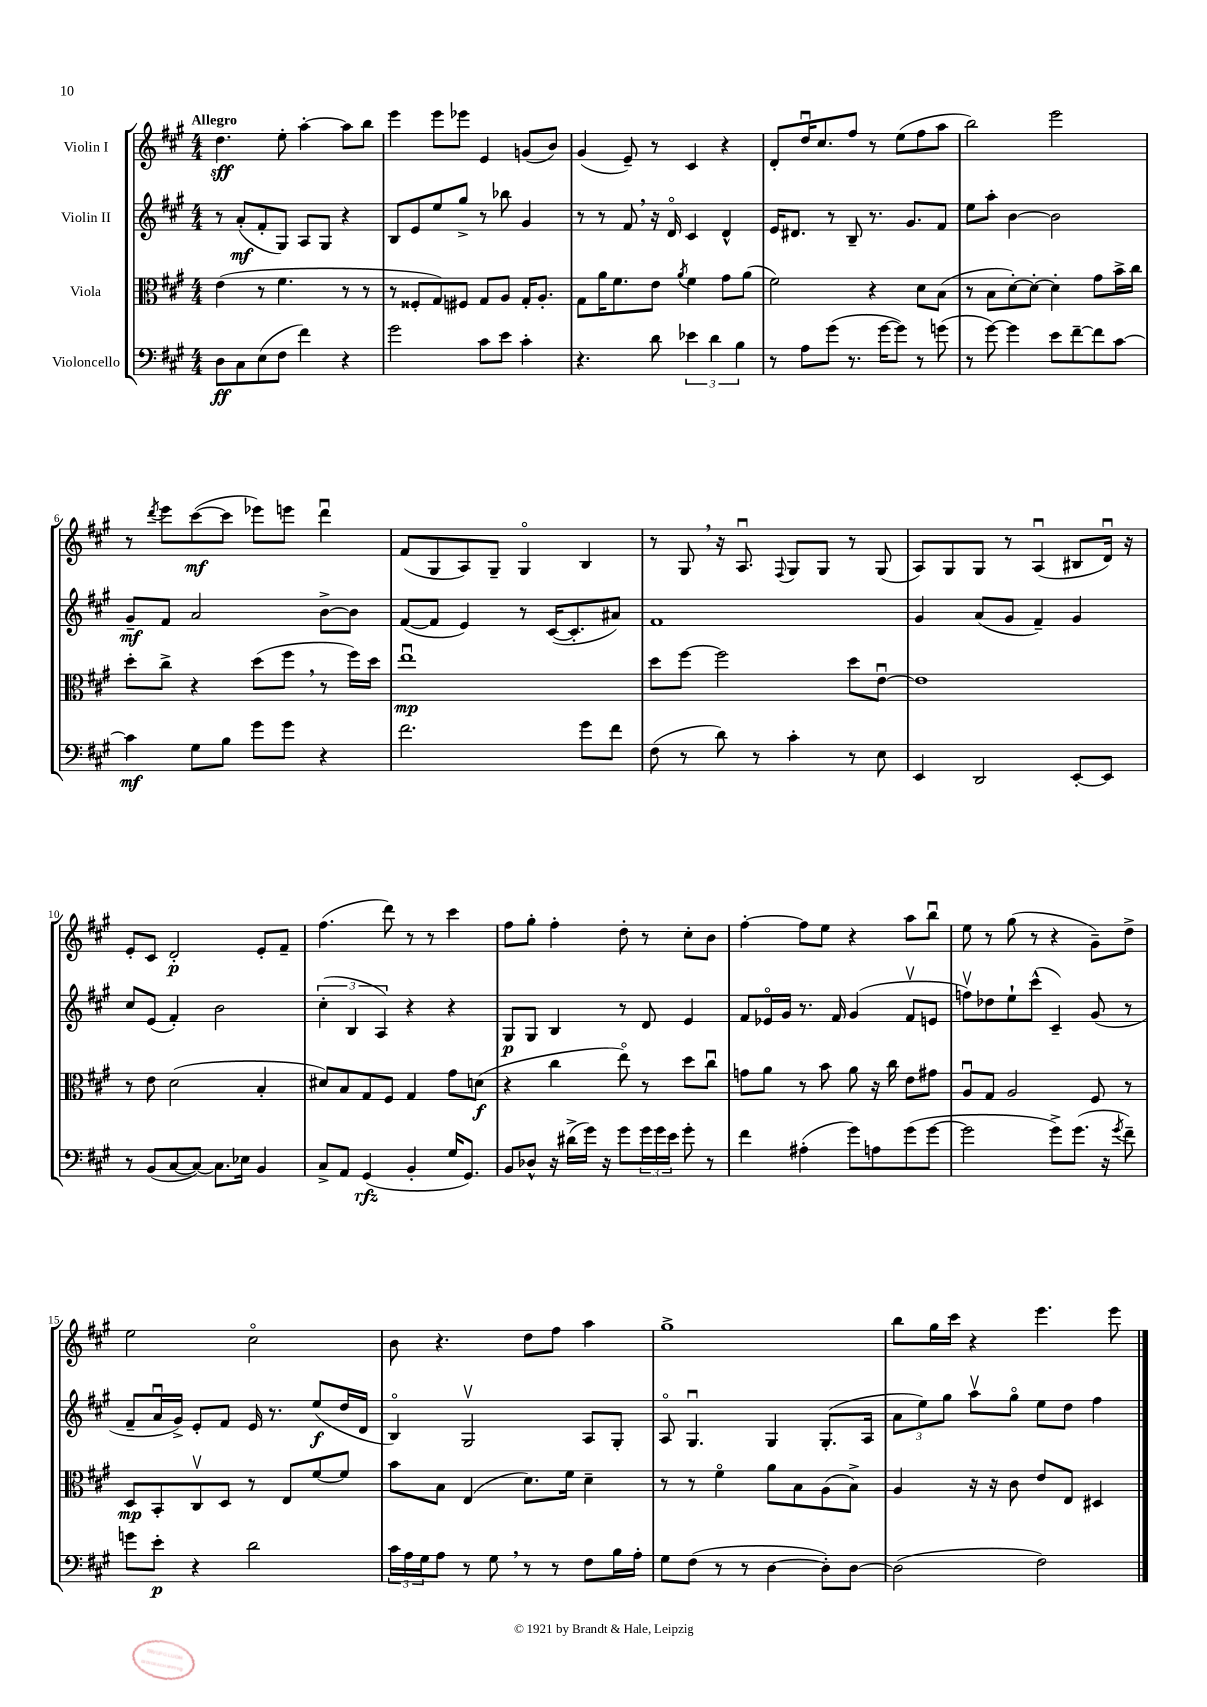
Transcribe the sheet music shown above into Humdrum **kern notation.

**kern	**kern	**kern	**kern
*staff4	*staff3	*staff2	*staff1
*clefF4	*clefC3	*clefG2	*clefG2
*k[f#c#g#]	*k[f#c#g#]	*k[f#c#g#]	*k[f#c#g#]
*M4/4	*M4/4	*M4/4	*M4/4
8D	(4e	8r	4.dd
8C#	.	(8a'	.
(8E	8r	8f#'	.
8F#	4.f#	8G#)	8ee'
4f#)	.	8A	[4aa'
.	.	8G#	.
4r	8r	4r	8aa]
.	8r	.	8bb
=	=	=	=
2g#	8r	8B	4eee
.	8F##'	8e	.
.	8G#)	8ee	8eee
.	8F#	8gg#^	8eee-
8c#	8G#	8r	4e
8e	8A	8bb-	.
4c#'	16G#'	4g#	(8g
.	8.A'	.	.
.	.	.	8b)
=	=	=	=
4.r	8G#	8r	(4g#
.	16a	8r	.
.	8.f#	.	.
.	.	8f#	8e~)
8d	8e	16r	8r
.	.	16do	.
.	8qa	.	.
6e-	4f#	4c#	4c#
6d	.	.	.
.	8g#	4d^^	4r
6B	.	.	.
.	(8a	.	.
=	=	=	=
8r	2f#)	16e	8d'
.	.	8.d#	.
8A	.	.	16ddu
.	.	.	8.cc#
(8g#	.	8r	.
8.r	.	8B~	8ff#
.	4r	8.r	8r
[16g#	.	.	.
8g#])	.	.	(8ee
.	.	8.g#	.
8r	8d	.	8ff#
(8g	(8B	8f#	8aa
=	=	=	=
8r	8r	8ee	2bb)
[8g#)	8B	8aa'	.
4g#]	[8d')	[4b	.
.	8d'_	.	.
8e	4d']	2b]	2eee
[8f#~	.	.	.
8f#]	8g#	.	.
[8c#	16b^	.	.
.	16cc#	.	.
=	=	=	=
4c#]	8dd'	8g#~	8r
.	.	.	8qddd
.	8cc#^	8f#	8eee
8G#	4r	2a	([8ccc#
8B	.	.	8ccc#]
8g#	(8dd	.	8eee-)
8g#	8ff#	.	8eee
4r	8r	[8b^	4dddu
.	16ff#)	8b]	.
.	16dd	.	.
=	=	=	=
2.f#	1eeu	([8f#	(8f#
.	.	8f#]	8G#
.	.	4e)	8A)
.	.	.	8G#~
.	.	8r	4G#o
.	.	([16c#	.
.	.	8.c#']	.
8g#	.	.	4B
8f#	.	8a#)	.
=	=	=	=
(8F#	8dd	1f#	8r
8r	[8ff#	.	8G#
8d)	2ff#]	.	16r
.	.	.	8.Au
8r	.	.	.
.	.	.	8qqF#
4c#'	.	.	8G#
.	.	.	8G#
8r	8dd	.	8r
8E	[8eu	.	(8G#
=	=	=	=
4EE	1e]	4g#	8A)
.	.	.	8G#
2DD	.	(8a	8G#
.	.	8g#	8r
.	.	4f#~)	(4Au
[8EE'	.	4g#	8B#
8EE]	.	.	16du)
.	.	.	16r
=	=	=	=
8r	8r	8cc#	8e'
(8BB	8e	(8e	8c#
[8C#	(2d	4f#')	2d'
8C#_)	.	.	.
8.C#]	.	2b	.
16E-	.	.	.
4BB	4B'	.	8e'
.	.	.	8f#~
=	=	=	=
8C#^	8d#)	(6cc#'	(4.ff#
8AA	8B	.	.
.	.	6B	.
(4GG#	8G#	.	.
.	.	6A)	.
.	8F#	.	8ddd)
4BB'	4G#	4r	8r
.	.	.	8r
16G#	8g#	4r	4ccc#
8.GG#)	.	.	.
.	(8d	.	.
=	=	=	=
8BB	4r	8G#	8ff#
8D-^^	.	8G#	8gg#'
16r	4cc#	4B	4ff#'
(16d#^	.	.	.
16g#)	.	.	.
16r	.	.	.
8g#	8eeo)	8r	8dd'
24g#	8r	8d	8r
24g#	.	.	.
24e	.	.	.
8g#'	8dd	4e	8cc#'
8r	8cc#u	.	8b
=	=	=	=
4f#	8g	8f#	[4ff#'
.	8a	16e-o	.
.	.	16g#	.
(4A#'	8r	8.r	8ff#]
.	8b	.	8ee
.	.	16f#	.
8g#)	8a	(4g#	4r
8A	16r	.	.
.	16cc#	.	.
(8g#	8e	8f#v	8aa
[8g#	8g#	8e	8bbu
=	=	=	=
2g#]	8Au	8ffv)	8ee
.	8G#	8dd-	8r
.	2A	8ee`	(8gg#
.	.	(8ccc#^^	8r
8g#^)	.	4c#~)	4r
(8.g#	.	.	.
.	8F#	(8g#	8g#~)
16r	.	.	.
8qg#	.	.	.
8f#~)	8r	8r	8dd^
=	=	=	=
8g	8D	8f#~	2ee
8e'	8BB'	16au	.
.	.	16g#^)	.
4r	8C#v	8e'	.
.	8D	8f#	.
2d	8r	16e	2cc#o
.	.	8.r	.
.	8E	.	.
.	[8f#	(8ee	.
.	8f#]	16dd	.
.	.	16d	.
=	=	=	=
24c#	8b	4Bo)	8b
24A	.	.	.
24G#	.	.	.
8A	8B	.	4.r
8r	(4E	2G#v	.
8G#	.	.	.
8r	8.d)	.	8dd
8r	.	.	8ff#
.	16f#	.	.
8F#	4d~	8A	4aa
16B	.	8G#'	.
16A'	.	.	.
=	=	=	=
8G#	8r	8Ao	1gg#^
(8F#	8r	4.G#u	.
8r	4f#o	.	.
8r	.	.	.
[4D	8a	4G#	.
.	8B	.	.
8D'])	(8A	(8.G#'	.
[8D	8B^)	.	.
.	.	16A	.
=	=	=	=
(2D]	4A	12a	8bb
.	.	12ee)	.
.	.	.	16gg#
.	.	12gg#	.
.	.	.	16ccc#
.	16r	8aav	4r
.	16r	.	.
.	8c#	8gg#o	.
2F#)	8e	8ee	4.eee
.	8E	8dd	.
.	4D#	4ff#	.
.	.	.	8eee
==	==	==	==
*-	*-	*-	*-
